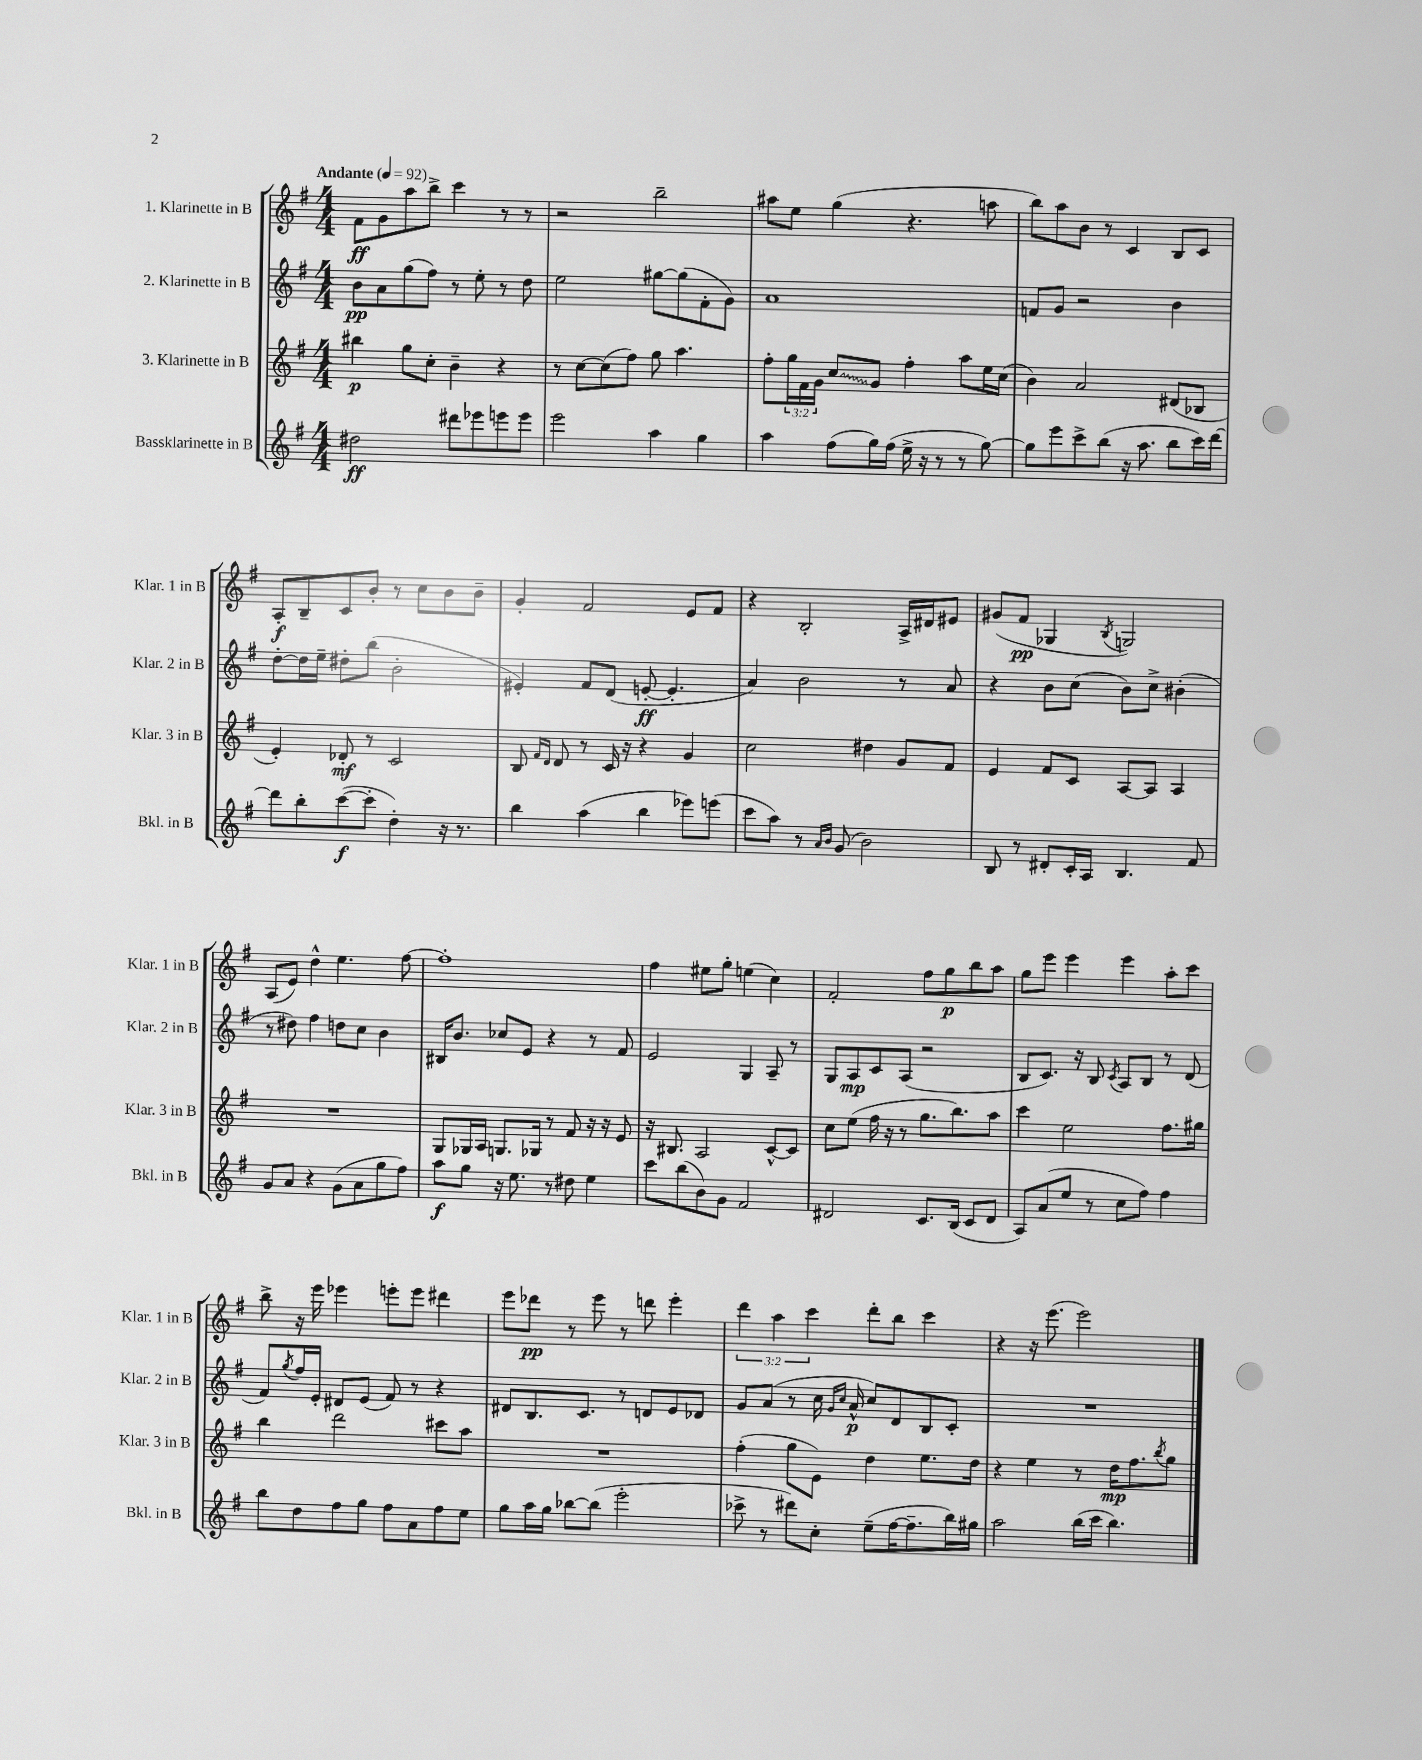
<<
\new StaffGroup <<
\new Staff = "s0" \with { instrumentName = "1. Klarinette in B" shortInstrumentName = "Klar. 1 in B" } {
    \clef treble \key g \major \numericTimeSignature \time 4/4 \override Staff.TupletNumber.text = #tuplet-number::calc-fraction-text \tempo "Andante" 4 = 92
    fis'8\ff g'8 a''8 b''8-> c'''4 r8 r8 |
    r2 b''2-- |
    ais''8 e''8 g''4( r4. a''8 |
    b''8) a''8 b'8 r8 c'4 b8 c'8 |
    a8-.\f b8-- c'8 b'8-. r8 c''8 b'8 b'8-- |
    g'4-. fis'2 e'8 fis'8 |
    r4 b2-. a16-> dis'16 eis'8 |
    gis'8( fis'8\pp ges4 \acciaccatura { b8 } g2) |
    a8( e'8) d''4-^ e''4. fis''8~ |
    fis''1-. |
    fis''4 eis''8 g''8-. e''4( c''4) |
    fis'2-. fis''8 g''8\p b''8 a''8 |
    g''8 e'''8 e'''4 e'''4 a''8-. c'''8 |
    b''8-> r16 e'''16 ees'''4 e'''8-. e'''8 dis'''4 |
    e'''8 des'''8\pp r8 e'''8 r8 d'''8 e'''4-. |
    \tuplet 3/2 { d'''4 a''4 c'''4 } d'''8-. b''8 c'''4 |
    r4 r16 e'''8.( e'''2) \bar "|." |
}
\new Staff = "s1" \with { instrumentName = "2. Klarinette in B" shortInstrumentName = "Klar. 2 in B" } {
    \clef treble \key g \major \numericTimeSignature \time 4/4
    b'8\pp a'8 g''8( fis''8) r8 e''8-. r8 d''8 |
    e''2 gis''8~ gis''8( fis'8-. g'8) |
    a'1 |
    f'8 g'8 r2 b'4 |
    d''8~-. d''16 e''16-- dis''8-. b''8( b'2-. |
    eis'4-.) fis'8 d'8( e'8~-.\ff e'4.-. |
    a'4) b'2 r8 a'8 |
    r4 b'8 c''8( b'8) c''8-> bis'4-.( |
    r8 dis''8) fis''4 d''8 c''8 b'4 |
    bis16 b'8. ces''8 e'8 r4 r8 fis'8 |
    e'2 g4 a8-- r8 |
    g8 a8\mp c'8 a8( r2 |
    b8 c'8.) r16 b8 \acciaccatura { c'8 } a8 b8 r8 d'8( |
    fis'8) \acciaccatura { g''8 } fis''16 e'16-. dis'8 e'8( fis'8) r8 r4 |
    dis'8 b8. c'8. r8 d'8 e'8 des'8 |
    g'8 a'8( r8 c''16 \grace { g'16 c''16 } a'16-^\p c''8) d'8 b8 c'8-. |
    R1 \bar "|." |
}
\new Staff = "s2" \with { instrumentName = "3. Klarinette in B" shortInstrumentName = "Klar. 3 in B" } {
    \clef treble \key g \major \numericTimeSignature \time 4/4 \override Staff.TupletNumber.text = #tuplet-number::calc-fraction-text
    bis''4\p g''8 c''8-. b'4-- r4 |
    r8 c''8~ c''8( fis''8) g''8 a''4. |
    fis''8-. \tuplet 3/2 { g''16 fis'16 g'16 } \once \override Glissando.style = #'zigzag c''8\glissando g'8 fis''4-. a''8 e''16 c''16( |
    b'4) a'2 dis'8( bes8 |
    e'4-.) des'8-.\mf r8 c'2 |
    b8 \grace { fis'16 d'16 } d'8 r8 c'16 r16 r4 g'4 |
    c''2 dis''4 g'8 fis'8 |
    e'4 fis'8 c'8 a8~ a8 a4 |
    R1 |
    g8 ges16 a16 g8. ges16 r8 fis'8 r16 r16 e'8 |
    r16 bis8. a2 c'8~-^ c'8 |
    c''8 e''8( fis''16 r16 r8 g''8. b''8.) a''8 |
    c'''4 e''2 fis''8. gis''16 |
    b''4 d'''2 cis'''8 a''8 |
    R1 |
    fis''4-.( g''8 e'8) d''4 e''8. d''16 |
    r4 e''4 r8 d''16\mp fis''8. \acciaccatura { b''8 } g''8 \bar "|." |
}
\new Staff = "s3" \with { instrumentName = "Bassklarinette in B" shortInstrumentName = "Bkl. in B" } {
    \clef treble \key g \major \numericTimeSignature \time 4/4
    dis''2\ff dis'''8 ees'''8 e'''8 e'''8 |
    e'''2 a''4 g''4 |
    a''4 fis''8( g''16) fis''16( e''16-> r16 r8 r8 g''8~) |
    g''8 e'''8 c'''8-> b''8( r16 a''8. b''8 c'''16) d'''16~ |
    d'''8 b''8-. c'''8~\f( c'''8-. d''4-.) r16 r8. |
    b''4 a''4( b''4 ees'''8) e'''8( |
    c'''8 a''8) r8 \grace { a'16 b'16 } g'8( b'2) |
    b8 r8 dis'8-. c'16-. a16 b4. fis'8 |
    g'8 a'8 r4 g'8( a'8 g''8 fis''8) |
    a''8\f g''8 r16 e''8. r8 dis''8 e''4 |
    c'''8 b''8( b'8) g'8 fis'2 |
    dis'2 c'8. b16( c'8 dis'8 |
    a8) a'8( e''8 r8 c''8 fis''8) fis''4 |
    b''8 d''8 fis''8 g''8 fis''8 a'8 fis''8 e''8 |
    g''8 a''16 g''16 bes''8~ bes''8( e'''2-. |
    ces'''8-> r8 dis'''8) c''8-. e''8--( fis''16~ fis''8.-- b''16) gis''16 |
    a''2 b''16( c'''16 b''4.) \bar "|." |
}
>>
>>
\layout { \context { \Score \remove "Bar_number_engraver" } }
